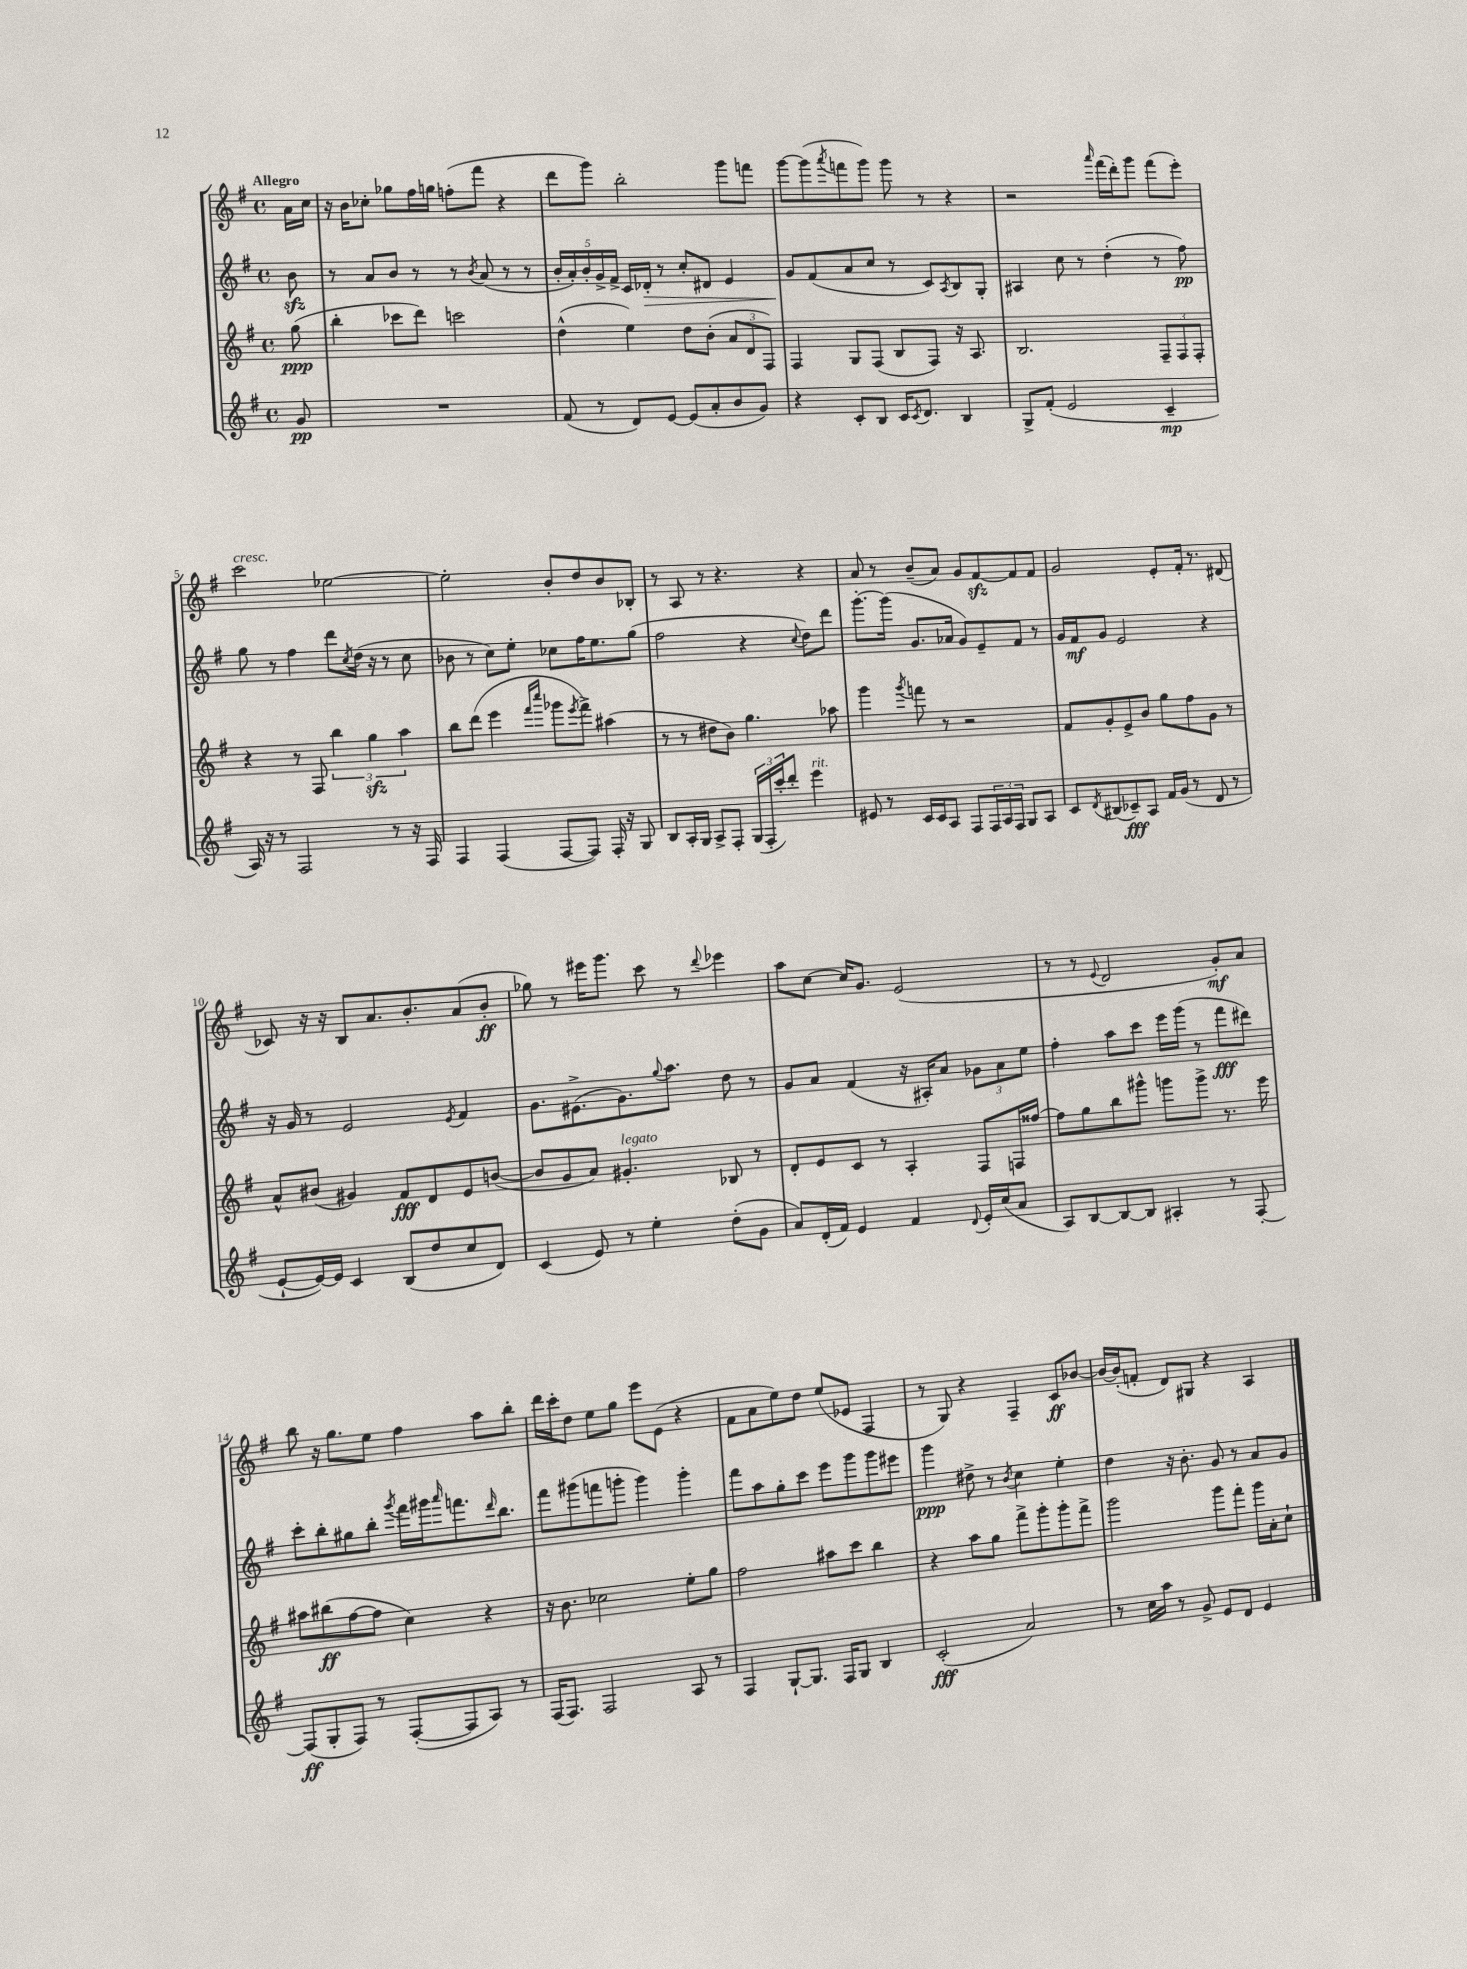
<<
\new StaffGroup <<
\new Staff = "s0" {
    \clef treble \key g \major \defaultTimeSignature \time 4/4 \partial 8 \tempo "Allegro"
    a'16 c''16 |
    r16 b'16 ces''8-. ges''8 fis''16 g''16 f''8-.( fis'''8 r4 |
    d'''8 g'''8) b''2-. g'''8 f'''8 |
    g'''8~ g'''8( \acciaccatura { a'''8 } f'''8 g'''8) g'''8 r8 r4 |
    r2 \grace { a'''16 } fis'''16( d'''16-.) g'''8 fis'''8( e'''8-.) |
    c'''2^\markup { \italic "cresc." } ees''2~ |
    ees''2-. b'8-. d''8 b'8 bes8-. |
    r8 a8 r8 r4. r4 |
    a'8 r8 b'8--( a'8) g'8 fis'8~\sfz fis'8 fis'8 |
    g'2 e'8-. fis'16-. r8. dis'8( |
    ces'8) r16 r16 b8 a'8. b'8.-. a'8( b'8-.\ff |
    ges''8) r8 eis'''16 g'''8. c'''8 r8 \appoggiatura { d'''8 } ees'''4 |
    a''8 c''8~ c''16 g'8. e'2( |
    r8 r8 \appoggiatura { e'8 } d'2 g'8-.\mf) a'8 |
    b''8 r16 g''8. e''8 fis''4 a''8 b''8-. |
    d'''16 c'''16-. d''8 e''8 g''8 e'''8 e'8( r4 |
    fis'8 a'8 e''8) d''8 e''8( ees'8 fis4 |
    r8 g8) r4 fis4-- c'8\ff bes'8~ |
    bes'16~ bes'16-.( f'8-. d'8) gis8 r4 a4 \bar "|." |
}
\new Staff = "s1" {
    \clef treble \key g \major \defaultTimeSignature \time 4/4 \partial 8
    b'8\sfz |
    r8 a'8 b'8 r8 r8 \acciaccatura { b'8 } a'8( r8 r8 |
    \tuplet 5/4 { b'16-. a'16-.) b'16-. g'16-> fis'16-> } c'16 des'16-.\> r8 c''8-. dis'8 e'4 |
    g'8\! fis'8( a'8 c''8 r8 c'8) \acciaccatura { a8 } b8 g8-. |
    ais4 c''8 r8 d''4-.( r8 fis''8\pp) |
    g''8 r8 fis''4 d'''8 \acciaccatura { c''8 } d''16( r16 r8 c''8 |
    bes'8 r8 c''8) e''8-. ces''8 fis''16 e''8. g''8( |
    fis''2 r4 \appoggiatura { c''8 } d''8) d'''8 |
    g'''8.~-. g'''16( g'8. aes'16 g'8) e'8-- fis'8 r8 |
    g'16 fis'16\mf g'8 e'2 r4 |
    r16 g'16 r8 e'2 \acciaccatura { e'8 } fis'4 |
    g'8. eis'8.->( g'8.) \appoggiatura { g''8 } a''8. d''8 r8 |
    g'8 a'8 fis'4( r16 ais16-.) a'8 \tuplet 3/2 { ges'8 a'8 e''8 } |
    fis''4-. a''8 c'''8 e'''16 g'''16( r8 fis'''8\fff dis'''8) |
    c'''8-. b''8-. gis''8 b''8-. \acciaccatura { g'''8 } fis'''16 gis'''16 \grace { a'''16 } f'''8. \grace { d'''16 } b''8. |
    fis'''8 gis'''8( f'''8 g'''8-. g'''4) g'''4-. |
    fis'''8 a''8 g''8-. c'''8 e'''8 g'''8 g'''8 eis'''8 |
    g'''4\ppp dis''8-> r8 \acciaccatura { b'8 } c''4 e''4-. |
    d''4 r16 b'8.-. g'8 r8 a'8 g'8 \bar "|." |
}
\new Staff = "s2" {
    \clef treble \key g \major \defaultTimeSignature \time 4/4 \partial 8
    g''8\ppp( |
    b''4-. ces'''8 d'''8) c'''2 |
    d''4-^( e''4) d''8 b'8-.( \tuplet 3/2 { a'8 d'8 fis8) } |
    fis4 g8 fis8( b8 fis8) r16 a8. |
    b2. \tuplet 3/2 { fis8-- fis8 fis8-. } |
    r4 r8 fis8 \tuplet 3/2 { b''4 g''4\sfz a''4 } |
    b''8 d'''8( e'''4 \grace { fis'''16 c''''16 } ges'''8 \acciaccatura { e'''8 } fis'''8->) ais''4( |
    r8 r8 dis''8 b'8) g''4. aes''8 |
    g'''4 \acciaccatura { g'''8 } f'''8 r8 r2 |
    fis'8 g'8-. e'8-> b'8 g''8 fis''8 g'8 r8 |
    a'8-^ bis'8( gis'4) fis'8\fff d'8 e'8 b'8~( |
    b'8 g'8 a'8) gis'4.-.^\markup { \italic "legato" } bes8 r8 |
    d'8-. e'8 c'8 r8 a4-. fis8 f16 fisis''16~ |
    fisis''8 g''8 b''8 gis'''8-^ g'''8 g'''8-> r8. e'''16 |
    ais''8 bis''8\ff( fis''8~ fis''8 c''4) r4 |
    r16 b'8. ces''2 e''8-. g''8 |
    fis''2 ais''8 c'''8 b''4 |
    r4 a''8 g''8 fis'''8-> g'''8-. g'''8-. fis'''8-> |
    g'''2 g'''8 fis'''8-. g'''16 a'16-. c''8-! \bar "|." |
}
\new Staff = "s3" {
    \clef treble \key g \major \defaultTimeSignature \time 4/4 \partial 8
    g'8\pp |
    R1 |
    fis'8( r8 d'8) e'8~ e'8( a'8-. b'8 g'8) |
    r4 c'8-. b8 c'16 \acciaccatura { c'8 } d'8. b4 |
    g8-> fis'8-.( e'2 c'4--\mp |
    a16) r16 r8 fis2 r8 r16 fis16 |
    fis4 fis4( fis8~ fis8) fis16-. r16 g8 |
    b8 a16-. g16 a8-> fis8-. \tuplet 3/2 { g16( fis16-. c'''16-.) } d'''8-. e'''4^\markup { \italic "rit." } |
    eis'8 r8 c'16 c'16 a8 fis8 \tuplet 3/2 { fis16 a16 fis16 } g8 a8 |
    c'8 \acciaccatura { d'8 } bis8( ces'8--\fff) a8 fis'16 g'16( r8 d'8 r8 |
    e'8~-! e'16~) e'16 c'4 b8( d''8 c''8 d'8) |
    c'4( e'8) r8 e''4-. d''8-.( g'8 |
    a'8) d'16-.( fis'16) e'4 fis'4 \appoggiatura { d'8 } e'16-. c''16( a'8 |
    a8) b8~ b8~ b8 ais4-. r8 fis8~-. |
    fis8\ff( g8-. fis8) r8 fis8~-.( fis8 a8) r8 |
    fis16( fis8.) fis2 a8 r8 |
    fis4 g8~-! g8. fis16 g8 b4 |
    c'2-.\fff( a'2) |
    r8 c''16 a''16 r8 g'8-> e'8 d'8 e'4 \bar "|." |
}
>>
>>
